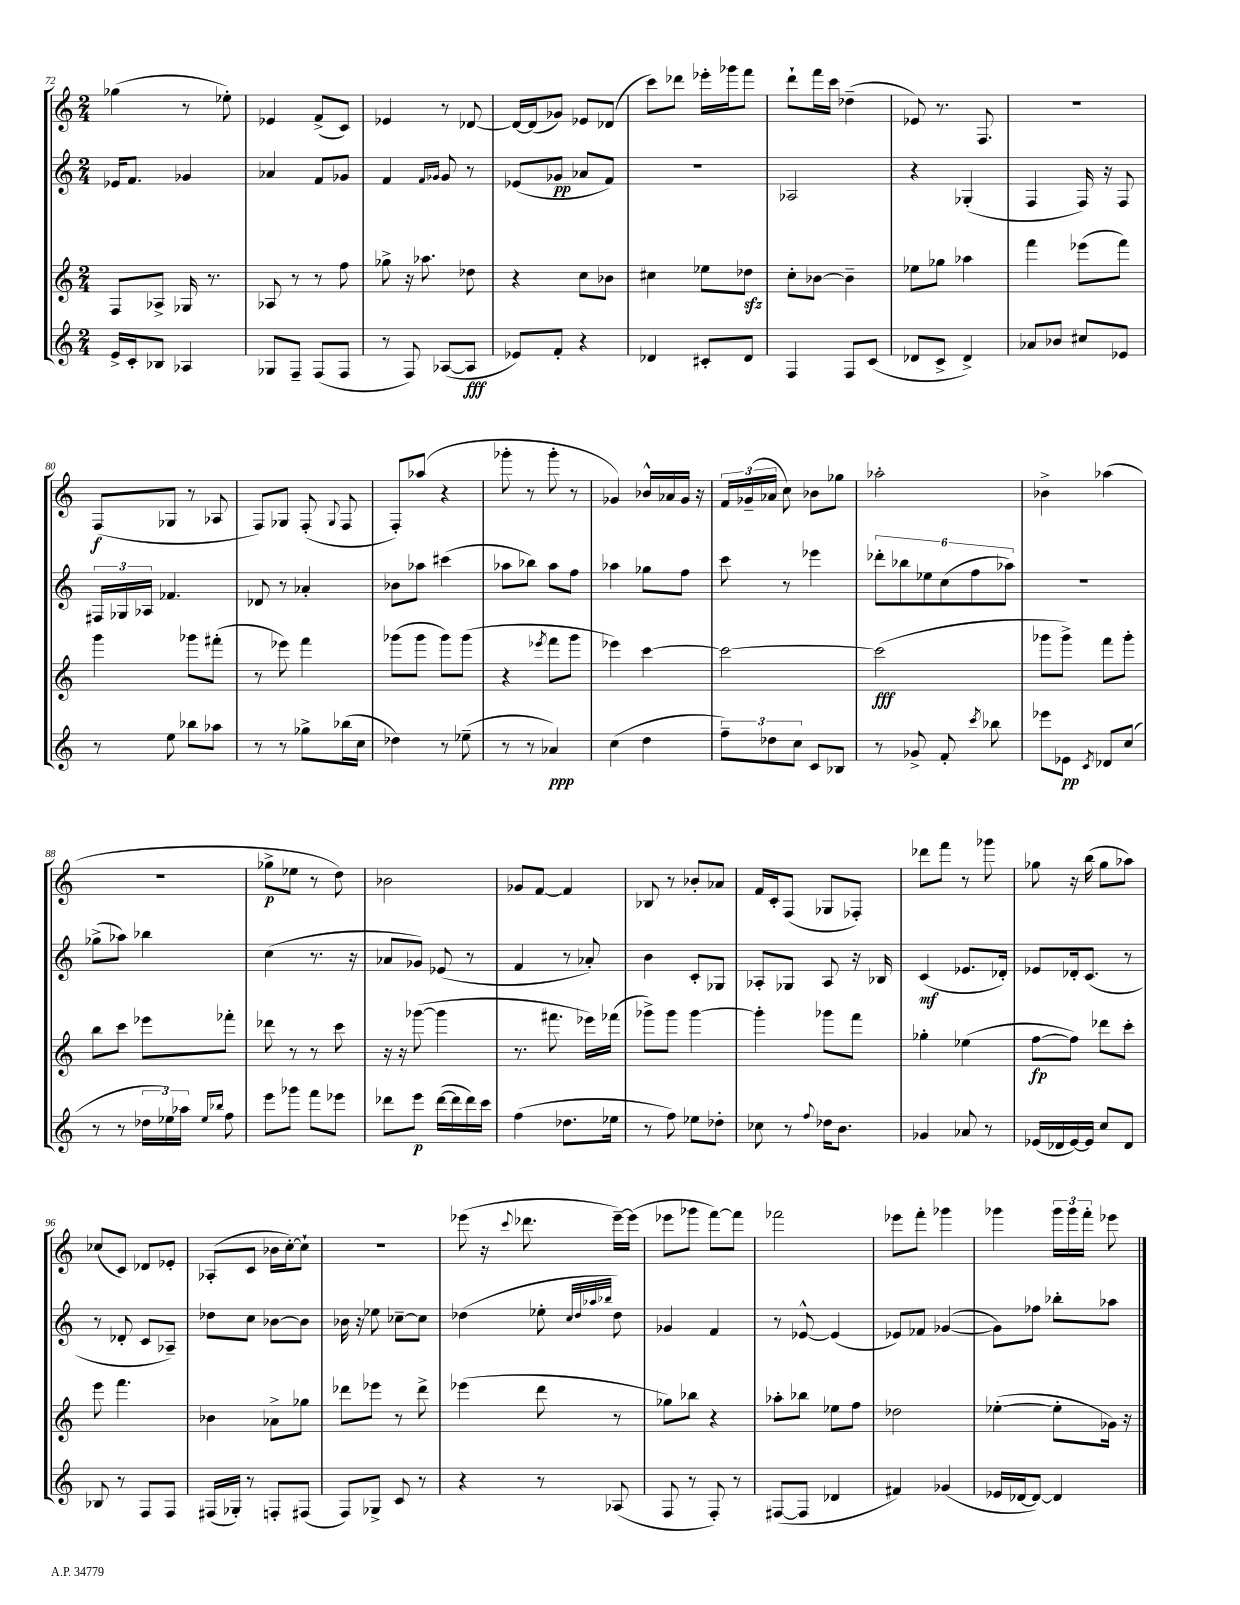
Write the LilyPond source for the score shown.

<<
\new StaffGroup <<
\new Staff = "s0" {
    \clef treble \key c \major \numericTimeSignature \time 2/4
    \autoBeamOff ges''4( r8 ees''8-.) |
    ees'4 f'8[->( c'8]) |
    ees'4 r8 des'8~ |
    des'16[~ des'16( ges'8]) ees'8[ des'8]( |
    c'''8[) des'''8] ees'''16[-. ges'''16 f'''8] |
    d'''8[-! f'''16 c'''16] des''4--( |
    ees'8) r8. f8. |
    R2 |
    f8[\f( ges8] r8 aes8 |
    f8[) ges8] f8-.( \appoggiatura { ges8 } f8 |
    f8[-.) aes''8]( r4 |
    ges'''8-. r8 ges'''8-. r8 |
    ges'4) bes'16[-^ aes'16 ges'16] r16 |
    \tuplet 3/2 { f'16[ ges'16--( aes'16] } c''8) bes'8[ ges''8] |
    aes''2-. |
    bes'4-> aes''4( |
    R2 |
    ges''8[->\p ees''8] r8 d''8) |
    bes'2 |
    ges'8[ f'8]~ f'4 |
    bes8 r8 bes'8[-. aes'8] |
    f'16[ c'16-. f8]( ges8[ fes8]-.) |
    des'''8[ f'''8] r8 ges'''8 |
    ges''8 r16 b''16( ges''8[ aes''8]) |
    ces''8[( c'8]) des'8[ ees'8]-. |
    aes8[-.( c'8] bes'16[ c''16~-.) c''8]-! |
    R2 |
    ees'''8( r16 \appoggiatura { c'''8 } des'''8. ees'''16[~--) ees'''16]( |
    ees'''8[ ges'''8] f'''8[~) f'''8] |
    fes'''2 |
    ees'''8[ f'''8]-. ges'''4 |
    ges'''4 \tuplet 3/2 { ges'''16[ ges'''16 f'''16]-. } ees'''8 \bar "|." |
}
\new Staff = "s1" {
    \clef treble \key c \major \numericTimeSignature \time 2/4
    \autoBeamOff ees'16[ f'8.] ges'4 |
    aes'4 f'8[ ges'8] |
    f'4 \grace { f'16[ ges'16] } ges'8 r8 |
    ees'8[( ges'8]\pp aes'8[ f'8]) |
    R2 |
    aes2 |
    r4 ges4-.( |
    f4 f16) r16 f8 |
    \tuplet 3/2 { fis16[ ges16 aes16] } fes'4. |
    des'8 r8 aes'4-. |
    bes'8[ aes''8] cis'''4( |
    aes''8[ bes''8]) aes''8[ f''8] |
    aes''4 ges''8[ f''8] |
    c'''8 r8 ees'''4 |
    \tuplet 6/4 { des'''8[-. bes''8 ees''8 c''8( f''8 aes''8]) } |
    R2 |
    ges''8[->( aes''8]) bes''4 |
    c''4( r8. r16 |
    aes'8[ ges'8]) ees'8( r8 |
    f'4 r8 aes'8-.) |
    b'4 c'8[-. ges8] |
    aes8[-. ges8] aes8 r16 bes16 |
    c'4\mf( ees'8.[ des'16]-.) |
    ees'8[ des'16-. c'8.]( r8 |
    r8 des'8-. c'8[ aes8]--) |
    des''8[ c''8] bes'8[~ bes'8] |
    bes'16 r16 ees''8 ces''8[~-- ces''8] |
    des''4( ees''8-. \grace { c''32[ des''32 aes''32 bes''32] } des''8) |
    ges'4 f'4 |
    r8 ees'8~-^ ees'4( |
    ees'8[) fes'8] ges'4~( |
    ges'8[) fes''8] bes''8[-. aes''8] \bar "|." |
}
\new Staff = "s2" {
    \clef treble \key c \major \numericTimeSignature \time 2/4
    \autoBeamOff f8[ aes8]-> ges16 r8. |
    aes8 r8 r8 f''8 |
    ges''8-> r16 aes''8. des''8 |
    r4 c''8[ bes'8] |
    cis''4 ees''8[ des''8]\sfz |
    c''8[-. bes'8]~ bes'4-- |
    ees''8[ ges''8] aes''4 |
    f'''4 ees'''8[( f'''8]) |
    g'''4 ges'''8[ fis'''8]-.( |
    r8 ees'''8) f'''4 |
    ges'''8[( ges'''8] ges'''8[) ges'''8]( |
    r4 \acciaccatura { ees'''8 } f'''8[ g'''8] |
    ees'''4) c'''4~ |
    c'''2~ |
    c'''2\fff( |
    ges'''8[ ges'''8]->) f'''8[ ges'''8]-. |
    b''8[ c'''8] ees'''8[ fes'''8]-. |
    des'''8 r8 r8 c'''8 |
    r16 r16 ges'''8~( ges'''4 |
    r8. fis'''8. ees'''16[) fes'''16]( |
    ges'''8[->) ges'''8] ges'''4~ |
    ges'''4-. ges'''8[ f'''8] |
    ges''4-. ees''4( |
    f''8[~\fp f''8]) des'''8[ c'''8]-. |
    e'''8 f'''4. |
    bes'4 aes'8[-> ges''8] |
    des'''8[ ees'''8] r8 des'''8-> |
    ees'''4( d'''8 r8 |
    ges''8[) bes''8] r4 |
    aes''8[-. bes''8] ees''8[ f''8] |
    des''2 |
    ees''4~-.( ees''8[-. ges'16]) r16 \bar "|." |
}
\new Staff = "s3" {
    \clef treble \key c \major \numericTimeSignature \time 2/4
    \autoBeamOff e'16[-> c'16-. bes8] aes4 |
    ges8[ f8]-- f8[( f8] |
    r8 f8) aes8[~( aes8]\fff |
    ees'8[) f'8]-. r4 |
    des'4 cis'8[-. des'8] |
    f4 f8[ c'8]( |
    des'8[ c'8]-> des'4->) |
    aes'8[ bes'8] cis''8[ ees'8] |
    r8 e''8 bes''8[ aes''8] |
    r8 r8 ges''8[-> bes''16( c''16] |
    des''4) r8 ees''8--( |
    r8 r8 aes'4\ppp) |
    c''4( d''4 |
    \tuplet 3/2 { f''8[--) des''8 c''8] } c'8[ bes8] |
    r8 ges'8-> f'8-. \acciaccatura { c'''8 } bes''8 |
    ees'''8[ ees'8]\pp \acciaccatura { c'8 } des'8[ c''8]( |
    r8 r8 \tuplet 3/2 { des''16[ ees''16) aes''16] } \grace { ees''16[ bes''16] } f''8 |
    e'''8[ ges'''8] f'''8[ ees'''8] |
    des'''8[ e'''8]\p des'''16[~( des'''16 des'''16) c'''16] |
    f''4( des''8.[ ees''16] |
    r8 f''8) ees''8[ des''8]-. |
    ces''8 r8 \appoggiatura { f''8 } des''16[ b'8.] |
    ges'4 aes'8 r8 |
    ees'16[( des'16 ees'16~) ees'16] c''8[ des'8] |
    bes8 r8 f8[ f8] |
    fis16[( ges16]-.) r8 f8[-. fis8]( |
    f8[) ges8]-> c'8 r8 |
    r4 r8 aes8( |
    f8 r8 f8-.) r8 |
    fis8[~( fis8] des'4 |
    fis'4) ges'4( |
    ees'16[ des'16~ des'8]~) des'4 \bar "|." |
}
>>
>>
\layout { \context { \Score currentBarNumber = #72 } }
